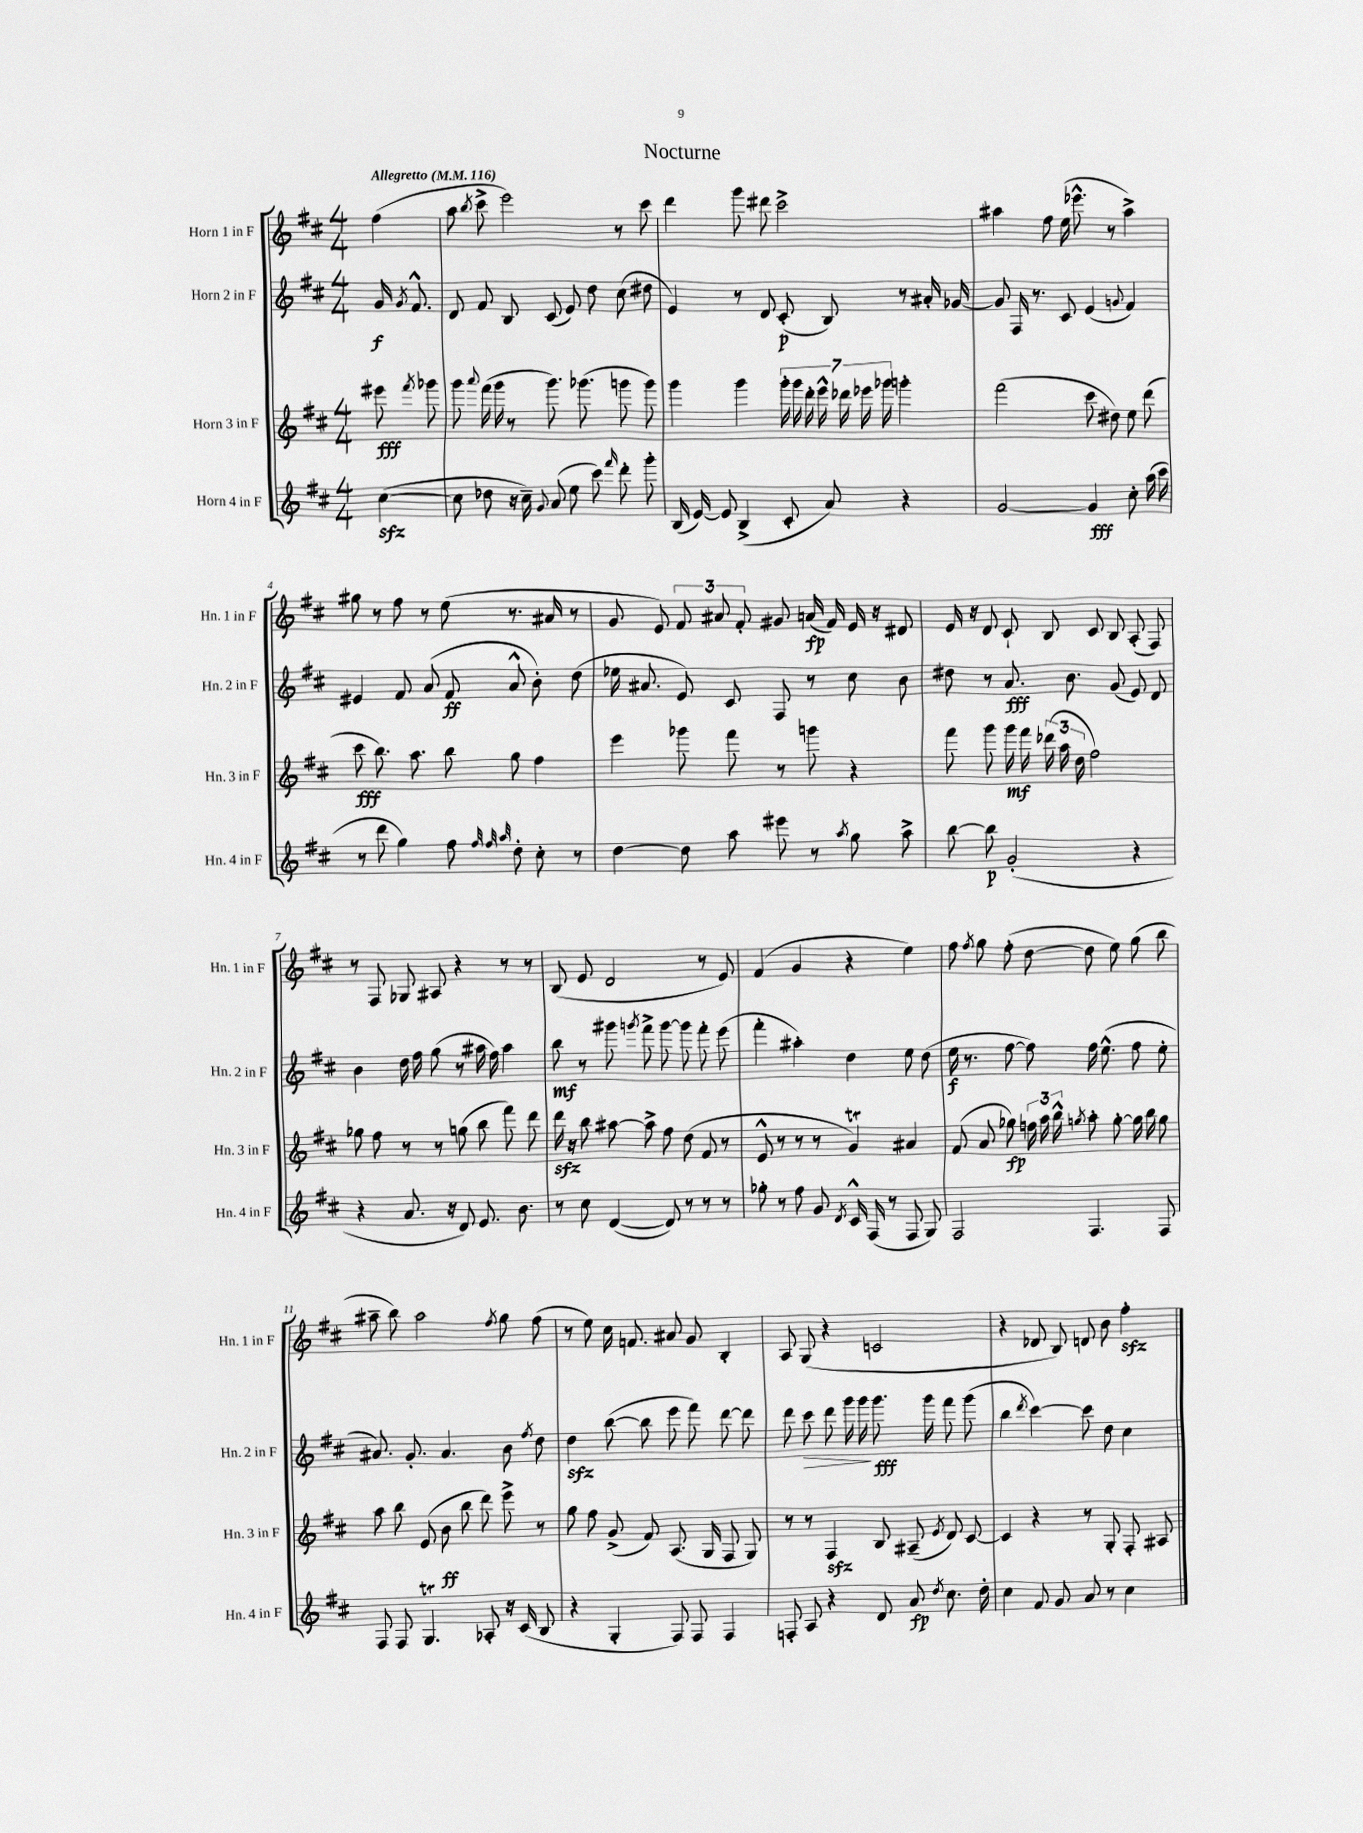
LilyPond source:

\header { title = "Nocturne" }
<<
\new StaffGroup <<
\new Staff = "s0" \with { instrumentName = "Horn 1 in F" shortInstrumentName = "Hn. 1 in F" } {
    \clef treble \key d \major \numericTimeSignature \time 4/4 \partial 4 \tempo "Allegretto" 4 = 116
    \autoBeamOff fis''4( |
    a''8 \acciaccatura { b''8 } cis'''8-> e'''2) r8 cis'''8 |
    d'''4 g'''8 dis'''8 cis'''2-> |
    ais''4 fis''8 e''16( ees'''8.-^ r8 ais''4->) |
    gis''8 r8 fis''8 r8 e''8( r8. ais'16 r8 |
    g'8 e'8) \tuplet 3/2 { fis'8 ais'8 fis'8-. } gis'8 a'16\fp( fis'16) e'16 r16 dis'8 |
    e'16 r16 d'8 cis'8-! b8 cis'8 b8 a8-.( fis8) |
    r8 fis8 ges8 ais8 r4 r8 r8 |
    b8( e'8 d'2 r8 e'8) |
    fis'4( g'4 r4 e''4) |
    fis''8 \acciaccatura { fis''8 } g''8 fis''8-.( d''8~ d''8 e''8) g''8( b''8 |
    ais''8-- b''8) ais''2 \acciaccatura { fis''8 } g''8 fis''8( |
    r8 e''8) cis''16 f'8. ais'8 g'8 b4-. |
    a8 g8( r4 c'2 |
    r4 des'8 b8) d'8 b'8 fis''4-.\sfz \bar "|." |
}
\new Staff = "s1" \with { instrumentName = "Horn 2 in F" shortInstrumentName = "Hn. 2 in F" } {
    \clef treble \key d \major \numericTimeSignature \time 4/4 \partial 4
    \autoBeamOff g'16\f \acciaccatura { g'8 } fis'8.-^ |
    d'8 fis'8 b8 cis'8( e'8) d''8 cis''8( dis''8 |
    e'4) r8 d'8 cis'8-.\p( b8) r8 ais'16-. ges'16~ |
    ges'8 fis16 r8. cis'8 e'4( \appoggiatura { g'8 } fis'4) |
    eis'4 fis'8 a'8( fis'8\ff a'8-^ b'8-.) d''8( |
    ees''16 ais'8. e'8) cis'8 fis8 r8 cis''8 b'8 |
    dis''8 r8 a'8.\fff b'8. g'8( e'8) d'8 |
    b'4 d''16 fis''16 g''8( r8 ais''16 fis''16) ais''4 |
    b''8\mf r8 gis'''8 \acciaccatura { g'''8 } fis'''8-> g'''8~ g'''8 fis'''8-. e'''8( |
    fis'''4-. ais''4-.) d''4 e''8 d''8( |
    e''16\f r8. fis''8~ fis''8) fis''16 e''8.-^( fis''8 e''8-. |
    ais'8.) g'8.-. ais'4. b'8 \acciaccatura { fis''8 } d''8 |
    d''4\sfz b''8~( b''8 e'''8 fis'''8) d'''8~ d'''8 |
    d'''8 cis'''8\> d'''8 g'''16 g'''16\! g'''8.\fff g'''16 fis'''8 g'''8( |
    b''4 \acciaccatura { d'''8 } cis'''4~) cis'''8 d''8 cis''4 \bar "|." |
}
\new Staff = "s2" \with { instrumentName = "Horn 3 in F" shortInstrumentName = "Hn. 3 in F" } {
    \clef treble \key d \major \numericTimeSignature \time 4/4 \partial 4
    \autoBeamOff eis'''8\fff \acciaccatura { fis'''8 } ges'''8 |
    g'''8 \appoggiatura { a'''8 } fis'''16( g'''16 r8 g'''8.) ges'''8.( g'''8 g'''8) |
    g'''4 g'''4 \tuplet 7/4 { g'''16-. g'''16 d'''16-. e'''16-^ des'''16 ees'''16 ges'''16 } g'''4-. |
    fis'''2( cis'''8 dis''8) e''8 d'''8( |
    cis'''8\fff b''8.) a''8. b''8 g''8 fis''4 |
    e'''4 ges'''8 fis'''8 r8 g'''8 r4 |
    fis'''8 g'''8 g'''16\mf fis'''16 \tuplet 3/2 { des'''16( a''16 d''16 } fis''2) |
    ges''8 fis''8 r8 r8 g''8( b''8 fis'''8) d'''8 |
    d'''16\sfz r16 b''8 ais''8~ ais''8-> fis''8 d''8( fis'8 r8 |
    e'8-^ r8 r8 r8 g'4\trill) ais'4 |
    fis'8( a'8 ges''8\fp) \tuplet 3/2 { f''16 a''16 b''16-^ } \acciaccatura { g''8 } a''8-. g''8~-. g''16 b''16 g''8 |
    a''8 b''8 e'8( b'8\ff b''8 d'''8) e'''8-> r8 |
    g''8 fis''8 g'8->( fis'8) a8.( g16 fis8 g8) |
    r8 r8 fis4\sfz b8 ais8--( \acciaccatura { e'8 } d'8) cis'8~ |
    cis'4 r4 r8 g8-. fis8-. ais8 \bar "|." |
}
\new Staff = "s3" \with { instrumentName = "Horn 4 in F" shortInstrumentName = "Hn. 4 in F" } {
    \clef treble \key d \major \numericTimeSignature \time 4/4 \partial 4
    \autoBeamOff cis''4~\sfz( |
    cis''8 des''8 r16 cis''16--) \appoggiatura { g'8 } a'8( e''8 cis'''8) \grace { fis'''16 } d'''8-. g'''8-. |
    b16( e'16~) e'8 b4->( cis'8-. a'8) r4 |
    g'2~ g'4\fff cis''8-. a''16( cis'''16 |
    r8 d'''8 g''4) fis''8 \grace { fis''32 fis''32 a''32 } d''8-. cis''8-. r8 |
    d''4~ d''8 a''8 eis'''8 r8 \acciaccatura { a''8 } g''8 a''8-> |
    b''8~ b''8\p g'2-.( r4 |
    r4 a'8. r16 d'8) e'8. b'8. |
    r8 cis''8 d'4~( d'8) r8 r8 r8 |
    ges''8-. r8 fis''8 g'8 \acciaccatura { d'8 } cis'16-^ fis16( r8 fis8 g8) |
    fis2 fis4. fis8 |
    fis8 fis8 g4.\trill aes8-. r16 cis'16( b8 |
    r4 g4-. fis8) fis8 fis4 |
    f8-. a8 r4 d'8 a'8\fp \acciaccatura { d''8 } cis''8. d''16-. |
    cis''4 fis'8 g'8 a'8 r8 cis''4 \bar "|." |
}
>>
>>
